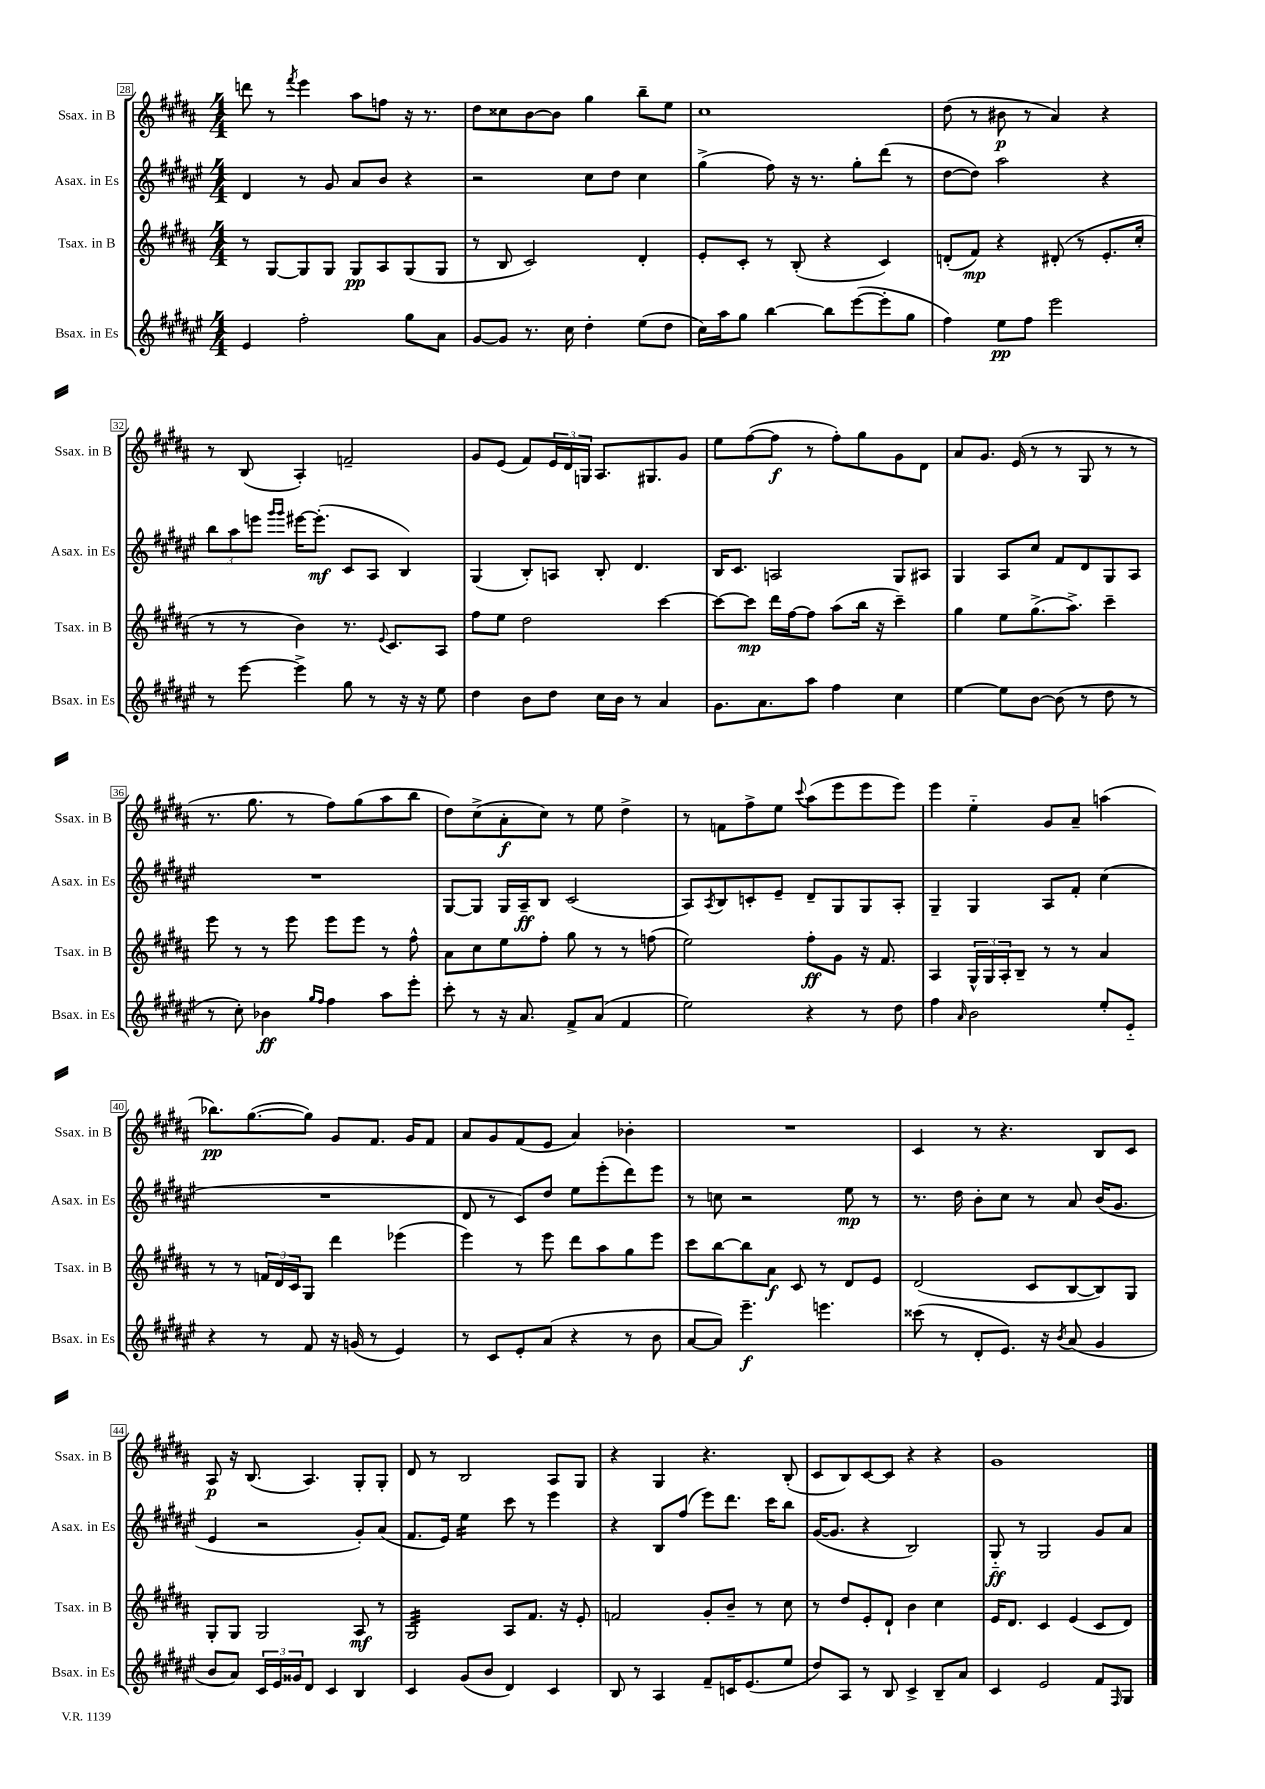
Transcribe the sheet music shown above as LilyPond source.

<<
\new StaffGroup <<
\new Staff = "s0" \with { instrumentName = "Ssax. in B" shortInstrumentName = "Ssax. in B" } {
    \clef treble \key b \major \numericTimeSignature \time 4/4
    d'''8 r8 \acciaccatura { fis'''8 } e'''4 ais''8 f''8 r16 r8. |
    dis''8 cisis''8 b'8~ b'8 gis''4 b''8-- e''8 |
    cis''1 |
    dis''8( r8 bis'8\p r8 ais'4) r4 |
    r8 b8( ais4-.) f'2-- |
    gis'8 e'8( fis'8) \tuplet 3/2 { e'16 dis'16 g16 } ais8. gis8. gis'8 |
    e''8 fis''8~( fis''8\f r8 fis''8-.) gis''8 gis'8 dis'8 |
    ais'8 gis'8. e'16( r8 r8 gis8 r8 r8 |
    r8. gis''8. r8 fis''8) gis''8( ais''8 b''8 |
    dis''8) cis''8->( ais'8-.\f cis''8) r8 e''8 dis''4-> |
    r8 f'8 fis''8-> e''8 \appoggiatura { cis'''8 } ais''8( e'''8 e'''8 e'''8) |
    e'''4 e''4-_ gis'8 ais'8-- a''4( |
    bes''8.\pp) gis''8.~( gis''8) gis'8 fis'8. gis'16 fis'8 |
    ais'8 gis'8 fis'8( e'8 ais'4) bes'4-. |
    R1 |
    cis'4 r8 r4. b8 cis'8 |
    ais8\p r16 b8.( ais4.) gis8-. gis8-. |
    dis'8 r8 b2 ais8 gis8 |
    r4 gis4 r4. b8-.( |
    cis'8 b8) cis'8~ cis'8 r4 r4 |
    gis'1 \bar "|." |
}
\new Staff = "s1" \with { instrumentName = "Asax. in Es" shortInstrumentName = "Asax. in Es" } {
    \clef treble \key fis \major \numericTimeSignature \time 4/4
    dis'4 r8 gis'8 ais'8 b'8 r4 |
    r2 cis''8 dis''8 cis''4 |
    gis''4->( fis''8) r16 r8. gis''8-. dis'''8( r8 |
    dis''8~ dis''8) ais''2 r4 |
    \tuplet 3/2 { b''8 ais''8 e'''8 } \grace { gis'''16 gis'''16 } eis'''16~ eis'''8.-.\mf( cis'8 ais8 b4) |
    gis4( b8-.) a8 b8-. dis'4. |
    b16 cis'8. a2 gis8 ais8 |
    gis4 ais8 cis''8 fis'8 dis'8 gis8 ais8 |
    R1 |
    gis8~ gis8 gis16 ais16--\ff b8 cis'2( |
    ais8) \acciaccatura { ais8 } b8 c'8-. eis'8-- dis'8-- gis8 gis8 ais8-. |
    gis4-- gis4 ais8 fis'8-. cis''4( |
    R1 |
    dis'8 r8 cis'8) dis''8 eis''8 eis'''8-.( dis'''8) eis'''8 |
    r8 c''8 r2 eis''8\mp r8 |
    r8. dis''16 b'8-. cis''8 r8 ais'8 b'16( gis'8. |
    eis'4 r2 gis'8-.) ais'8( |
    fis'8. eis'16) eis''4:16 cis'''8 r8 eis'''4 |
    r4 b8 fis''8( eis'''8) dis'''8. cis'''16 b''8 |
    gis'16~( gis'8. r4 b2) |
    gis8-_\ff r8 gis2 gis'8 ais'8 \bar "|." |
}
\new Staff = "s2" \with { instrumentName = "Tsax. in B" shortInstrumentName = "Tsax. in B" } {
    \clef treble \key b \major \numericTimeSignature \time 4/4
    r8 gis8~ gis8 gis8 gis8\pp ais8 gis8( gis8 |
    r8 b8 cis'2) dis'4-. |
    e'8-. cis'8-. r8 b8-.( r4 cis'4) |
    d'8-.( fis'8\mp) r4 dis'8-.( r8 e'8.-. cis''16-. |
    r8 r8 b'4) r8. \appoggiatura { e'8 } cis'8. ais8 |
    fis''8 e''8 dis''2 cis'''4~ |
    cis'''8~ cis'''8\mp dis'''16 fis''16~ fis''8 ais''8( b''16 r16 cis'''4--) |
    gis''4 e''8 gis''8.->( ais''8.->) cis'''4-- |
    e'''8 r8 r8 e'''8 e'''8 e'''8 r8 fis''8-^ |
    ais'8 cis''8 e''8 fis''8-. gis''8 r8 r8 f''8( |
    e''2) fis''8-.\ff gis'8 r16 fis'8. |
    ais4 \tuplet 3/2 { gis16-^ gis16 ais16-. } b8-- r8 r8 ais'4 |
    r8 r8 \tuplet 3/2 { f'16 dis'16 cis'16 } gis8 dis'''4 ees'''4( |
    e'''4) r8 e'''8 dis'''8 ais''8 gis''8 e'''8 |
    cis'''8 b''8~ b''8 ais'8\f cis'8 r8 dis'8 e'8 |
    dis'2( cis'8 b8~ b8) gis8 |
    gis8-. gis8 gis2 ais8\mf r8 |
    gis2:32 ais8 fis'8. r16 e'8-. |
    f'2 gis'8-. b'8-- r8 cis''8 |
    r8 dis''8 e'8-. dis'8-! b'4 cis''4 |
    e'16 dis'8. cis'4 e'4( cis'8 dis'8) \bar "|." |
}
\new Staff = "s3" \with { instrumentName = "Bsax. in Es" shortInstrumentName = "Bsax. in Es" } {
    \clef treble \key fis \major \numericTimeSignature \time 4/4
    eis'4 fis''2-. gis''8 ais'8 |
    gis'8~ gis'8 r8. cis''16 dis''4-. eis''8( dis''8 |
    cis''16) ais''16 gis''8 b''4~ b''8 eis'''8~( eis'''8-. gis''8 |
    fis''4) eis''8\pp fis''8 eis'''2 |
    r8 eis'''8~ eis'''4-> gis''8 r8 r16 r16 eis''8 |
    dis''4 b'8 dis''8 cis''16 b'16 r8 ais'4 |
    gis'8. ais'8. ais''8 fis''4 cis''4 |
    eis''4~ eis''8 b'8~ b'8( r8 dis''8 r8 |
    r8 cis''8-.) bes'4\ff \grace { gis''16 fis''16 } fis''4 ais''8 eis'''8-. |
    cis'''8-. r8 r16 ais'8. fis'8-> ais'8( fis'4 |
    eis''2) r4 r8 dis''8 |
    fis''4 \grace { ais'16 } b'2 eis''8-. eis'8-_ |
    r4 r8 fis'8 r16 g'16( r8 eis'4) |
    r8 cis'8 eis'8-. ais'8( r4 r8 b'8 |
    ais'8~ ais'8) eis'''4.--\f e'''4. |
    cisis'''8( r8 dis'8-. eis'8.) r16 \acciaccatura { b'8 } ais'8( gis'4 |
    b'8 ais'8) \tuplet 3/2 { cis'16 eis'16 gisis'16 } dis'8 cis'4 b4 |
    cis'4 gis'8( b'8 dis'4) cis'4 |
    b8 r8 ais4 fis'8-- c'16 eis'8.( eis''8 |
    dis''8) ais8 r8 b8 cis'4-> b8-- ais'8 |
    cis'4 eis'2 fis'8 \grace { fis16 } gis8 \bar "|." |
}
>>
>>
\layout { \context { \Score currentBarNumber = #28 \override BarNumber.stencil = #(make-stencil-boxer 0.1 0.3 ly:text-interface::print) } }
